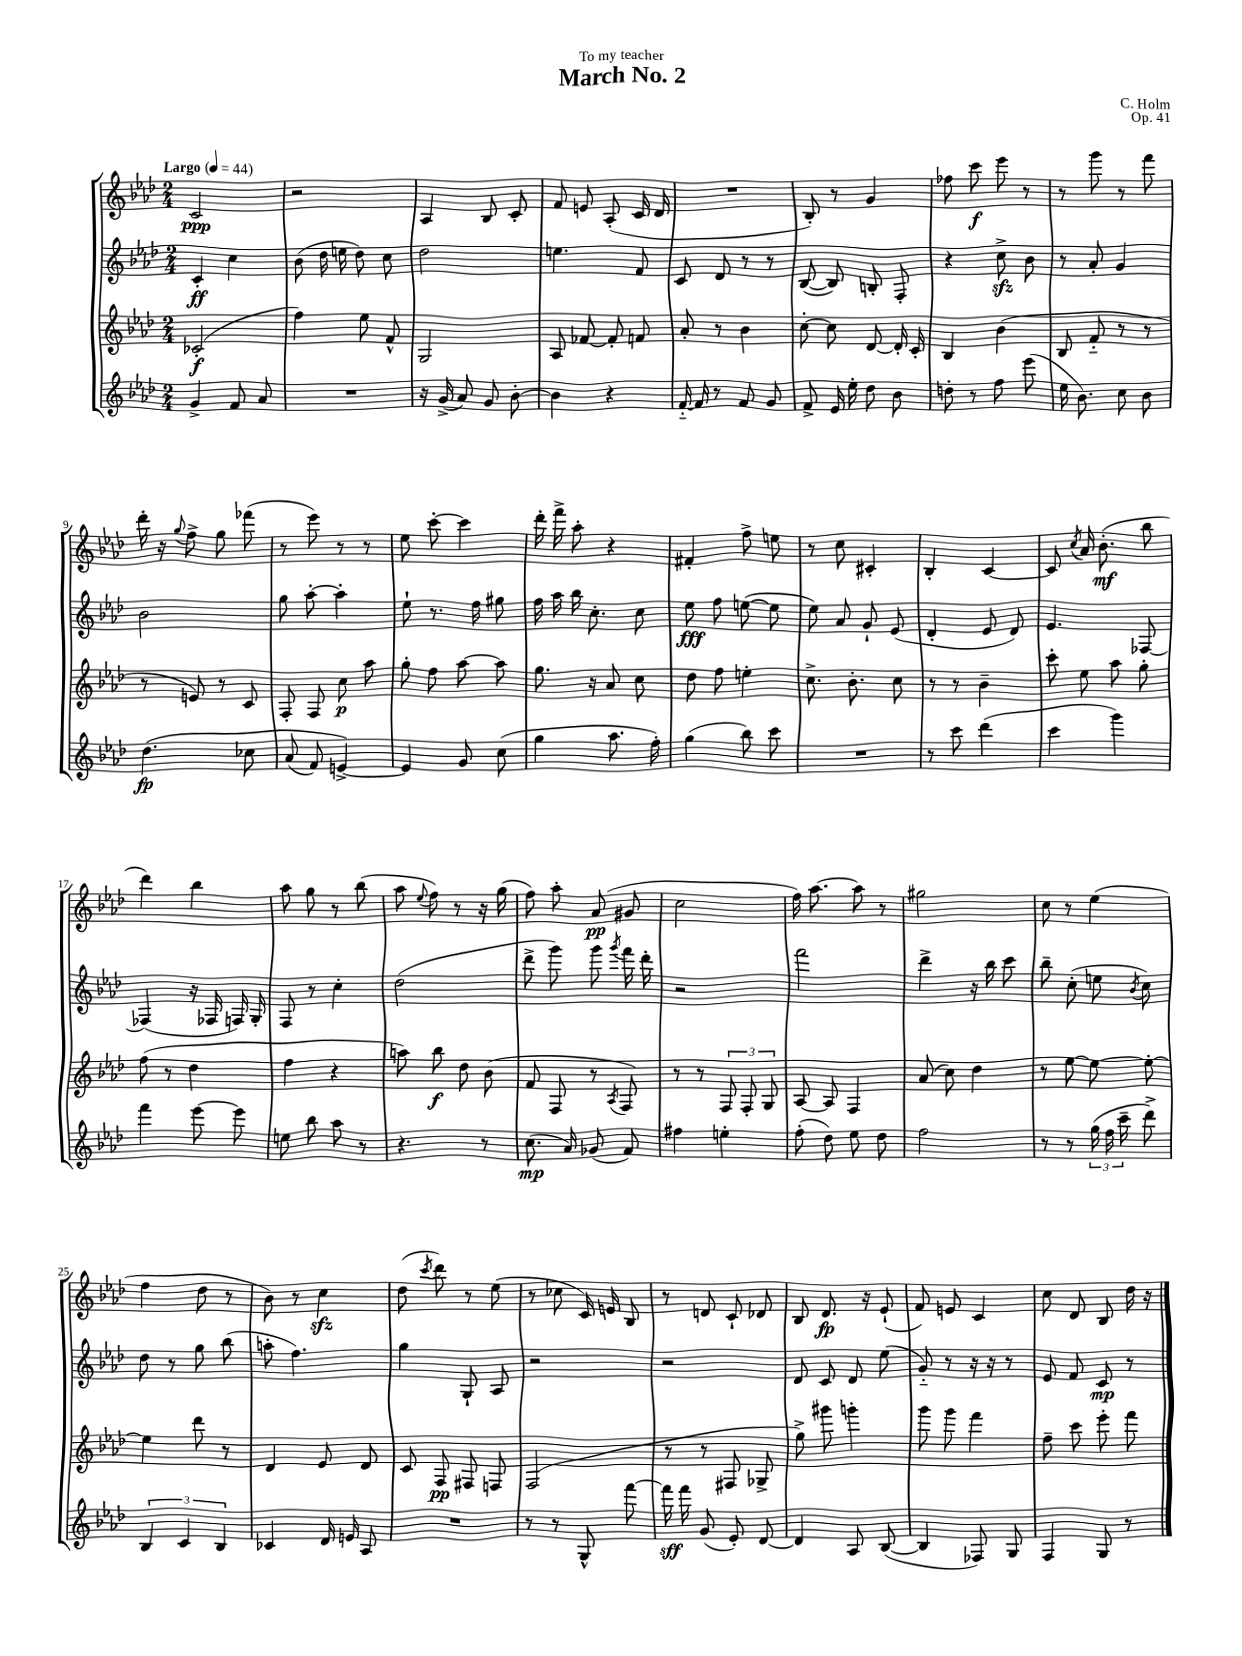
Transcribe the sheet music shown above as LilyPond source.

\header { title = "March No. 2" composer = "C. Holm" dedication = "To my teacher" opus = "Op. 41" }
<<
\new StaffGroup <<
\new Staff = "s0" {
    \clef treble \key aes \major \numericTimeSignature \time 2/4 \tempo "Largo" 4 = 44
    \autoBeamOff c'2\ppp |
    r2 |
    aes4 bes8 c'8-. |
    f'8 e'8 aes8-.( c'16 des'16 |
    R2 |
    bes8-.) r8 g'4 |
    fes''8 c'''8\f ees'''8 r8 |
    r8 g'''8 r8 f'''8 |
    des'''16-. r16 \appoggiatura { g''8 } f''8-> g''8 fes'''8( |
    r8 ees'''8) r8 r8 |
    ees''8 c'''8~-. c'''4 |
    des'''16-. f'''16-> aes''8-. r4 |
    fis'4-. f''8-> e''8 |
    r8 c''8 cis'4-. |
    bes4-. c'4~ |
    c'8 \acciaccatura { c''8 } aes'16 bes'8.-.\mf( bes''8 |
    des'''4) bes''4 |
    aes''8 g''8 r8 bes''8( |
    aes''8 \appoggiatura { ees''8 } f''8) r8 r16 g''16( |
    f''8) aes''8-. aes'8\pp( gis'8 |
    c''2 |
    f''16) aes''8.~ aes''8 r8 |
    gis''2 |
    c''8 r8 ees''4( |
    f''4 des''8 r8 |
    bes'8) r8 c''4\sfz |
    des''8( \acciaccatura { c'''8 } des'''8) r8 ees''8( |
    r8 ces''8 c'16) e'16 bes8 |
    r8 d'8 c'8-! des'8 |
    bes8 des'8.\fp r16 ees'8-!( |
    f'8) e'8 c'4 |
    c''8 des'8 bes8 des''16 r16 \bar "|." |
}
\new Staff = "s1" {
    \clef treble \key aes \major \numericTimeSignature \time 2/4
    \autoBeamOff c'4-.\ff c''4 |
    bes'8( des''16 e''16 des''8) c''8 |
    des''2 |
    e''4. f'8 |
    c'8 des'8 r8 r8 |
    bes8~( bes8) b8-. f8-. |
    r4 c''8->\sfz bes'8 |
    r8 aes'8-. g'4 |
    bes'2 |
    g''8 aes''8~-. aes''4-. |
    ees''8-! r8. f''16 gis''8 |
    f''16 aes''16 bes''16 c''8.-. c''8 |
    ees''8\fff f''8 e''8~( e''8 |
    ees''8) aes'8 g'8-! ees'8( |
    des'4-. ees'8 des'8) |
    ees'4. fes8~ |
    fes4( r16 fes16 f16) g16-. |
    f8 r8 c''4-. |
    des''2( |
    des'''8-> g'''8) g'''8 \acciaccatura { g'''8 } f'''16 des'''16-. |
    r2 |
    f'''2 |
    des'''4-> r16 bes''16 c'''8 |
    bes''8-- c''8-.( e''8 \acciaccatura { bes'8 } c''8) |
    des''8 r8 g''8 bes''8( |
    a''8-. f''4.) |
    g''4 g8-! aes8 |
    r2 |
    r2 |
    des'8 c'8 des'8 ees''8( |
    g'8-_) r8 r16 r16 r8 |
    ees'8 f'8 c'8\mp r8 \bar "|." |
}
\new Staff = "s2" {
    \clef treble \key aes \major \numericTimeSignature \time 2/4
    \autoBeamOff ces'2-.\f( |
    f''4) ees''8 f'8-^ |
    g2 |
    aes8 fes'8~ fes'8-. f'8 |
    aes'8-. r8 bes'4 |
    c''8~-. c''8 des'8~ des'16-. c'16-. |
    bes4 bes'4( |
    bes8 f'8-_ r8 r8 |
    r8 e'8) r8 c'8 |
    f8-. f8 c''8\p aes''8 |
    g''8-. f''8 aes''8~ aes''8 |
    g''8. r16 aes'8 c''8 |
    des''8 f''8 e''4-. |
    c''8.-> bes'8.-. c''8 |
    r8 r8 bes'4-- |
    c'''8-. ees''8 aes''8 g''8-. |
    f''8( r8 des''4 |
    f''4 r4 |
    a''8) bes''8\f des''8 bes'8( |
    f'8 f8 r8 \acciaccatura { aes8 } f8) |
    r8 r8 \tuplet 3/2 { f8 f8-. g8 } |
    aes8~ aes8 f4 |
    aes'8( c''8) des''4 |
    r8 ees''8~ ees''8~ ees''8~-. |
    ees''4 des'''8 r8 |
    des'4 ees'8 des'8 |
    c'8 f8\pp fis8 f8 |
    f2( |
    r8 r8 fis8 ges8-> |
    g''8->) gis'''8 g'''4-. |
    g'''8 g'''8 f'''4 |
    f''8-- c'''8 ees'''8-. f'''8 \bar "|." |
}
\new Staff = "s3" {
    \clef treble \key aes \major \numericTimeSignature \time 2/4
    \autoBeamOff g'4-> f'8 aes'8 |
    R2 |
    r16 g'16->( aes'8) g'8 bes'8~-. |
    bes'4 r4 |
    f'16~-_ f'16 r8 f'8 g'8 |
    f'8-> ees'16 ees''16-. des''8 bes'8 |
    d''8-. r8 f''8 ees'''8( |
    ees''16 bes'8.) c''8 bes'8 |
    des''4.\fp\( ces''8 |
    aes'8( f'8) e'4~->\) |
    e'4 g'8 c''8( |
    g''4 aes''8. f''16-.) |
    g''4( bes''8) c'''8 |
    R2 |
    r8 c'''8 des'''4( |
    c'''4 g'''4) |
    f'''4 ees'''8~ ees'''8 |
    e''8 bes''8 aes''8 r8 |
    r4. r8 |
    c''8.\mp( aes'16) ges'8( f'8) |
    fis''4 e''4-. |
    f''8-.( des''8) ees''8 des''8 |
    f''2 |
    r8 r8 \tuplet 3/2 { g''16( f''16 c'''16-- } des'''8->) |
    \tuplet 3/2 { bes4 c'4 bes4 } |
    ces'4 des'16 e'16 aes8 |
    R2 |
    r8 r8 g8-^ f'''8~ |
    f'''16\sff f'''16 g'8( ees'8-.) des'8~ |
    des'4 aes8 bes8~( |
    bes4 fes8) g8 |
    f4 g8 r8 \bar "|." |
}
>>
>>
